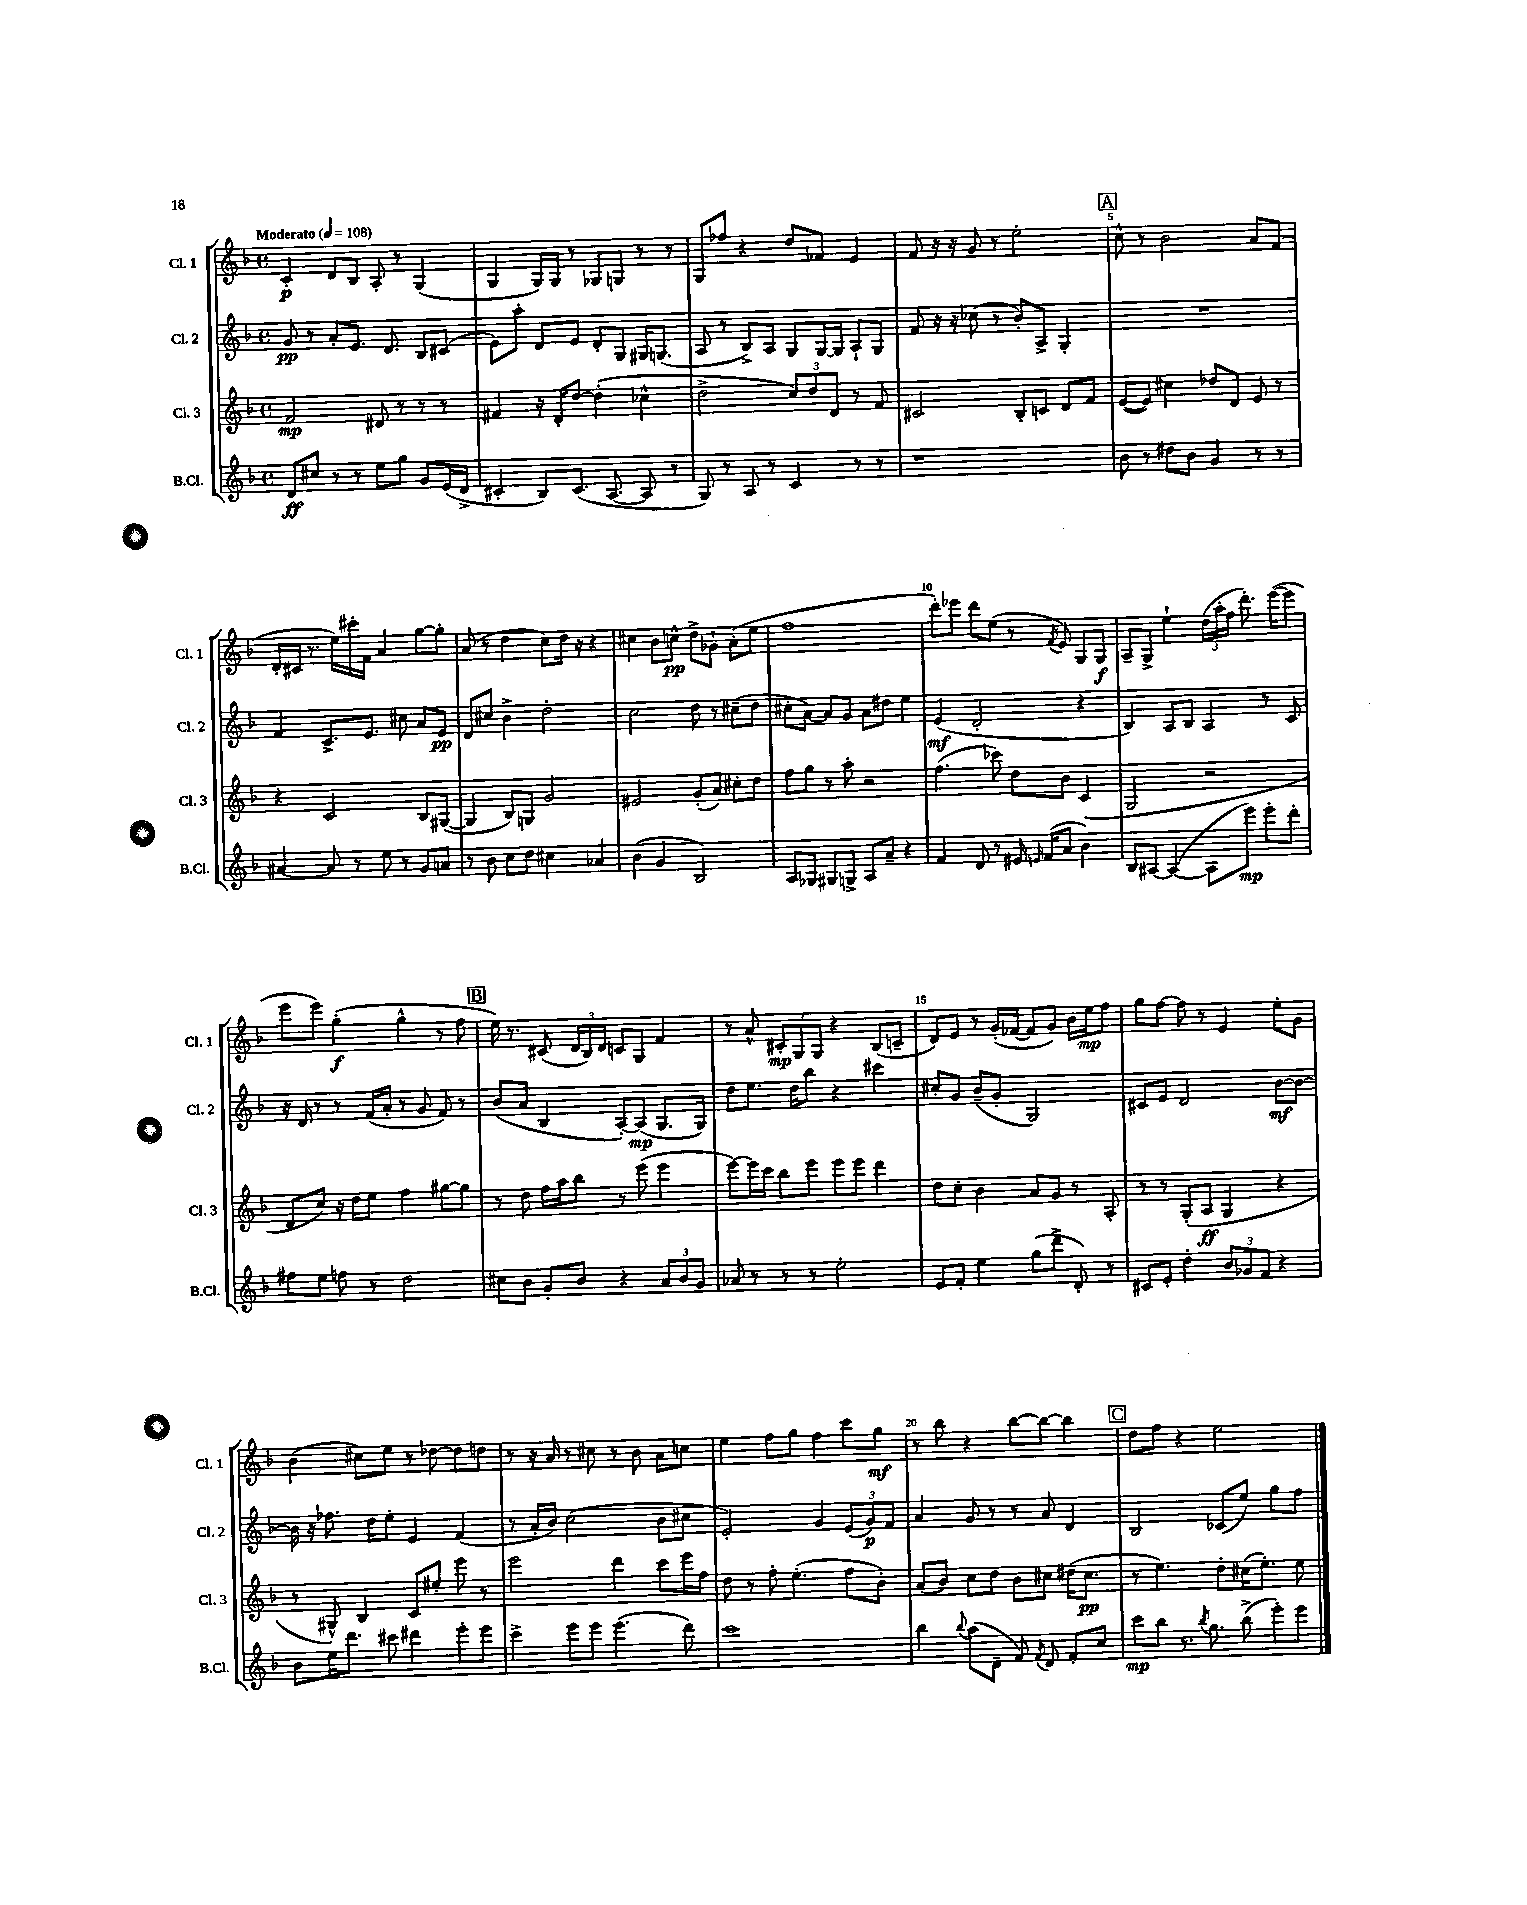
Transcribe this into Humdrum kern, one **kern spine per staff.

**kern	**dynam	**kern	**dynam	**kern	**dynam	**kern	**dynam
*part4	*part4	*part3	*part3	*part2	*part2	*part1	*part1
*staff4	*staff4	*staff3	*staff3	*staff2	*staff2	*staff1	*staff1
*I"B.Cl.	*	*I"Cl. 3	*	*I"Cl. 2	*	*I"Cl. 1	*
*I'B.Cl.	*	*I'Cl. 3	*	*I'Cl. 2	*	*I'Cl. 1	*
*clefG2	*	*clefG2	*	*clefG2	*	*clefG2	*
*k[b-]	*	*k[b-]	*	*k[b-]	*	*k[b-]	*
*M4/4	*	*M4/4	*	*M4/4	*	*M4/4	*
*met(c)	*	*met(c)	*	*met(c)	*	*met(c)	*
*MM108	*	*MM108	*	*MM108	*	*MM108	*
=1	=1	=1	=1	=1	=1	=1	=1
!	!	!	!	!	!	!LO:TX:a:B:t=Moderato	!
8d/L	ff	2f/	mp	8g/	pp	4c'/	p
8cc#X/J	.	.	.	8r	.	.	.
8r	.	.	.	8a'/L	.	8d/L	.
8r	.	.	.	8.e/J	.	8B-/J	.
8ee\L	.	8d#X/	.	.	.	8A'/	.
.	.	.	.	8.d/	.	.	.
8gg\J	.	8r	.	.	.	8r	.
8g/L	.	8r	.	8B-/L	.	(4G/	.
(16e/L	.	8r	.	(8c#X/J	.	.	.
16d^/JJ	.	.	.	.	.	.	.
=2	=2	=2	=2	=2	=2	=2	=2
4c#X'/	.	4f#X/	.	8e\L)	.	4G/	.
.	.	.	.	8aa'\J	.	.	.
8B-/L)	.	16r	.	8d/L	.	16G/LL)	.
.	.	16d'/KL	.	.	.	16G/JJ	.
(8.c#/J	.	[8dd/J	.	8e/J	.	8r	.
.	.	(4dd'\]	.	8d'/L	.	8G-X/L	.
[8.A/	.	.	.	.	.	.	.
.	.	.	.	8G/J	.	8Gn/J	.
8A/]	.	4cc-X^^\	.	16G#X/KL	.	8r	.
.	.	.	.	(8.Gn/J	.	.	.
8r	.	.	.	.	.	8r	.
=3	=3	=3	=3	=3	=3	=3	=3
8G/)	.	2dd^\	.	8A/	.	8G/L	.
8r	.	.	.	8r	.	8ff-X/J	.
8A/	.	.	.	8B-^/L)	.	4r	.
8r	.	.	.	8A/J	.	.	.
4c/	.	12cc/L)	.	8G/L	.	8dd/L	.
.	.	12dd/	.	.	.	.	.
.	.	.	.	[16G/L	.	8f-X/J	.
.	.	12d/J	.	.	.	.	.
.	.	.	.	16G/JJ]	.	.	.
8r	.	8r	.	8A`/L	.	4e/	.
8r	.	8f/	.	8G/J	.	.	.
=4	=4	=4	=4	=4	=4	=4	=4
1r	.	2c#X/	.	8f/	.	8f/	.
.	.	.	.	16r	.	16r	.
.	.	.	.	16r	.	16r	.
.	.	.	.	(8cc-X\	.	8g/	.
.	.	.	.	8r	.	8r	.
.	.	8B-'/L	.	8b-'/L)	.	2ee'\	.
.	.	8cn/J	.	8A^/J	.	.	.
.	.	8d/L	.	4G'/	.	.	.
.	.	8f/J	.	.	.	.	.
!!LO:REH:place=s1:t=A
=5	=5	=5	=5	=5	=5	=5	=5
8b-\	.	([8e/L	.	1r	.	8cc^^\	.
8r	.	8e/J])	.	.	.	8r	.
8dd#X\L	.	4cc#X\	.	.	.	2b-\	.
8b-\J	.	.	.	.	.	.	.
4g/	.	8dd-X/L	.	.	.	.	.
.	.	8d/J	.	.	.	.	.
8r	.	8e/	.	.	.	8a/L	.
8r	.	8r	.	.	.	(8f/J	.
!!LO:LB:g=z
=6	=6	=6	=6	=6	=6	=6	=6
[4a#X/	.	4r	.	4f/	.	16d'/LL	.
.	.	.	.	.	.	16c#X/JJ	.
.	.	.	.	.	.	8.r	.
8a#/]	.	2c/	.	8.c^/L	.	.	.
.	.	.	.	.	.	16ee\LL)	.
8r	.	.	.	.	.	16ccc#X'\	.
.	.	.	.	8.e/J	.	16f\JJ	.
8ee\	.	.	.	.	.	4a/	.
8r	.	.	.	8cc#X\	.	.	.
8g/L	.	8B-/L	.	8a/L	.	[8gg\L	.
8an/J	.	([8G#X/J	.	8e/J	pp	8gg'\J]	.
=7	=7	=7	=7	=7	=7	=7	=7
8r	.	4G#/]	.	8d/L	.	(8a/	.
8b-\	.	.	.	8cc#X/J	.	8r	.
8cc\L	.	8B-/L)	.	4b-^\	.	4dd\	.
8dd\J	.	8Gn/J	.	.	.	.	.
4cc#X\	.	2g/	.	2dd'\	.	8cc\L)	.
.	.	.	.	.	.	16dd\Jk	.
.	.	.	.	.	.	16r	.
4a-X/	.	.	.	.	.	4r	.
=8	=8	=8	=8	=8	=8	=8	=8
(4b-\	.	2e#X/	.	2cc\	.	4cc#X\	.
4g/	.	.	.	.	.	8b-\L	.
.	.	.	.	.	.	8ccn^^\J	pp
2B-/)	.	(8g'/L	.	8dd\	.	8dd^\L	.
.	.	8a/J)	.	8r	.	8g-X`\J	.
.	.	8cc#X'\L	.	(8cc#X~\L	.	(8a'\L	.
.	.	8dd\J	.	8dd\J	.	8ee\J	.
=9	=9	=9	=9	=9	=9	=9	=9
8A/L	.	8ff\L	.	8cc#X'\L	.	1ff	.
8G-X/J	.	8gg\J	.	[8a\J)	.	.	.
8G#X/L	.	8r	.	8a/L]	.	.	.
8Gn^/J	.	8aa'\	.	8g/J	.	.	.
8A/L	.	2r	.	8a\L	.	.	.
8a~/J	.	.	.	8dd#X\J	.	.	.
4r	.	.	.	4ee\	.	.	.
=10	=10	=10	=10	=10	=10	=10	=10
4f/	.	(4.ff\	.	(4e/	mf	8ddd'\L)	.
.	.	.	.	.	.	8eee-X\J	.
8d/	.	.	.	2d'/	.	8ddd\L	.
8r	.	8ccc-X\)	.	.	.	(8ee\J	.
16e#X/	.	8dd\L	.	.	.	8r	.
16qqen/	.	.	.	.	.	.	.
(16f/KL	.	.	.	.	.	.	.
.	.	.	.	.	.	8qf/	.
8a/J	.	8b-\J	.	.	.	8e/)	.
4b-\)	.	(4c/	.	4r	.	8G/L	.
.	.	.	.	.	.	8G/J	f
=11	=11	=11	=11	=11	=11	=11	=11
8B-/L	.	2G/	.	4B-/)	.	8A~/L	.
[8A#X/J	.	.	.	.	.	8G^/J	.
(4A#/_	.	.	.	8A/L	.	4ee`\	.
.	.	.	.	8B-/J	.	.	.
8A#\L]	.	2r	.	4A/	.	(24dd\LL	.
.	.	.	.	.	.	24aa'\	.
.	.	.	.	.	.	24ff\JJ	.
8eee\J)	mp	.	.	.	.	8.ddd'\)	.
8eee'\L	.	.	.	8r	.	.	.
.	.	.	.	.	.	([16eee\KL	.
8ddd'\J	.	.	.	8c/	.	8eee\J]	.
!!LO:LB:g=z
=12	=12	=12	=12	=12	=12	=12	=12
8ff#X\L	.	8d/L	.	16r	.	8eee\L	.
.	.	.	.	16d/	.	.	.
8ee\J	.	8cc/J)	.	8r	.	8eee\J)	.
8ffn\	.	16r	.	8r	.	(4gg'\	f
.	.	16dd\KL	.	.	.	.	.
8r	.	8ee\J	.	(16f/LL	.	.	.
.	.	.	.	16a'/JJ	.	.	.
2dd\	.	4ff\	.	8r	.	4gg^^\	.
.	.	.	.	8g/	.	.	.
.	.	[8gg#X\L	.	8f/)	.	8r	.
.	.	8gg#\J]	.	8r	.	8ff\	.
!!LO:REH:place=s1:t=B
=13	=13	=13	=13	=13	=13	=13	=13
8cc#X\L	.	8r	.	(8b-/L	.	16ee\)	.
.	.	.	.	.	.	8.r	.
8b-\J	.	8dd\	.	8a/J	.	.	.
8g'/L	.	16ff\LL	.	4B-/	.	(8c#X/	.
.	.	16aa\J	.	.	.	.	.
8b-/J	.	8bb-\J	.	.	.	24d/LL	.
.	.	.	.	.	.	24B-/)	.
.	.	.	.	.	.	24d/JJ	.
4r	.	8r	.	[8A'/L)	.	8cn/L	.
.	.	(8eee\	.	(8A/J]	mp	8G/J	.
12a/L	.	4eee\	.	8.G/L	.	4f/	.
12b-/	.	.	.	.	.	.	.
12g/J	.	.	.	.	.	.	.
.	.	.	.	16G/Jk)	.	.	.
=14	=14	=14	=14	=14	=14	=14	=14
8a-X/	.	[8eee\L)	.	8dd\L	.	8r	.
8r	.	16eee\L]	.	8.ee\J	.	8a^^/	.
.	.	16ccc\JJ	.	.	.	.	.
8r	.	8bb-\L	.	.	.	12c#X'/L	mp
.	.	.	.	16dd\KL	.	.	.
.	.	.	.	.	.	12G/	.
8r	.	8eee\J	.	8bb-\J	.	.	.
.	.	.	.	.	.	12G/J	.
2ee'\	.	8eee\L	.	4r	.	4r	.
.	.	8eee\J	.	.	.	.	.
.	.	4ddd\	.	4ccc#X\	.	(8B-/L	.
.	.	.	.	.	.	8cn~/J	.
=15	=15	=15	=15	=15	=15	=15	=15
8e/L	.	8dd\L	.	8cc#X'/L	.	8d/L)	.
8f'/J	.	8cc'\J	.	8g/J	.	8e/J	.
4ee\	.	4b-\	.	(8b-~/L	.	8r	.
.	.	.	.	8g'/J	.	(16g'/LL	.
.	.	.	.	.	.	[16f-X/JJ	.
(8gg\L	.	8a/L	.	2G/)	.	8f-/L]	.
8ddd^\J	.	8g/J	.	.	.	8g/J)	.
8d'/)	.	8r	.	.	.	16b-\LL	.
.	.	.	.	.	.	16ee\J	mp
8r	.	8A'/	.	.	.	8ff\J	.
=16	=16	=16	=16	=16	=16	=16	=16
8c#X/L	.	8r	.	8c#X/L	.	8gg\L	.
8e'/J	.	8r	.	8e/J	.	[8ff\J	.
4dd'\	.	(8G'/L	.	2d/	.	8ff\]	.
.	.	8A/J	ff	.	.	8r	.
12b-/L	.	4G/	.	.	.	4e/	.
12g-X/	.	.	.	.	.	.	.
12f/J	.	.	.	.	.	.	.
4r	.	4r	.	[8b-\L	mf	8ee'\L	.
.	.	.	.	8b-\J_	.	8g\J	.
!!LO:LB:g=z
=17	=17	=17	=17	=17	=17	=17	=17
8b-\L	.	8r	.	16b-\]	.	(4b-\	.
.	.	.	.	16r	.	.	.
16ee\K	.	8G#X^^/)	.	8.ff-X\	.	.	.
8.ddd\J	.	.	.	.	.	.	.
.	.	4B-/	.	.	.	8cc#X\L)	.
.	.	.	.	16dd\KL	.	.	.
8ccc#X\	.	.	.	8ee'\J	.	8ee\J	.
4ddd#X\	.	8c/L	.	4e/	.	8r	.
.	.	8ee#X'/J	.	.	.	[8dd-X\	.
8eee'\L	.	8eee\	.	(4f/	.	8dd-\L]	.
8eee\J	.	8r	.	.	.	8ddn\J	.
=18	=18	=18	=18	=18	=18	=18	=18
4ccc^\	.	2eee\	.	8r	.	8r	.
.	.	.	.	16a'/LL	.	16r	.
.	.	.	.	16b-/JJ)	.	16a/	.
8eee\L	.	.	.	(2cc\	.	8r	.
8eee\J	.	.	.	.	.	8cc#X\	.
(4.eee\	.	4ddd\	.	.	.	8r	.
.	.	.	.	.	.	8b-\	.
.	.	8ccc\L	.	8b-\L	.	8a\L	.
8ddd\)	.	16eee\L	.	8cc#X\J	.	8ccn\J	.
.	.	16ff\JJ	.	.	.	.	.
=19	=19	=19	=19	=19	=19	=19	=19
1ccc	.	8dd\	.	2e'/)	.	4ee\	.
.	.	8r	.	.	.	.	.
.	.	8ff'\	.	.	.	8ff\L	.
.	.	(4.ee'\	.	.	.	8gg\J	.
.	.	.	.	4g/	.	4ff\	.
.	.	8ff\L	.	(12e/L	.	8ccc\L	.
.	.	.	.	12g/)	p	.	.
.	.	8b-'\J)	.	.	.	8gg\J	mf
.	.	.	.	12f/J	.	.	.
=20	=20	=20	=20	=20	=20	=20	=20
4bb-\	.	(8a/L	.	4a/	.	8r	.
.	.	8b-/J)	.	.	.	8bb-\	.
8qqbb-/	.	.	.	.	.	.	.
(8aa\L	.	8cc\L	.	8g/	.	4r	.
8d~\J	.	8dd\J	.	8r	.	.	.
8f/)	.	8b-\L	.	8r	.	[8bb-\L	.
8qf/	.	.	.	.	.	.	.
8d/	.	8cc#X\J	.	8a/	.	8bb-\J_	.
8f'/L	.	(16dd#X\KL	.	4d/	.	4bb-\]	.
.	.	8.cc#\J	pp	.	.	.	.
8cc/J	.	.	.	.	.	.	.
!!LO:REH:place=s1:t=C
=21	=21	=21	=21	=21	=21	=21	=21
8ccc\L	mp	8r	.	2B-/	.	8dd\L	.
8bb-\J	.	4.ee\)	.	.	.	8ff\J	.
8.r	.	.	.	.	.	4r	.
8qbb-/	.	.	.	.	.	.	.
8.gg\	.	.	.	.	.	.	.
.	.	8dd'\L	.	(8c-X/L	.	2ee\	.
(8bb-^\	.	(16cc#X\K	.	8ee/J)	.	.	.
.	.	8.ee'\J)	.	.	.	.	.
8eee'\L)	.	.	.	8gg\L	.	.	.
8eee\J	.	8ee\	.	8ff\J	.	.	.
==	==	==	==	==	==	==	==
*-	*-	*-	*-	*-	*-	*-	*-
